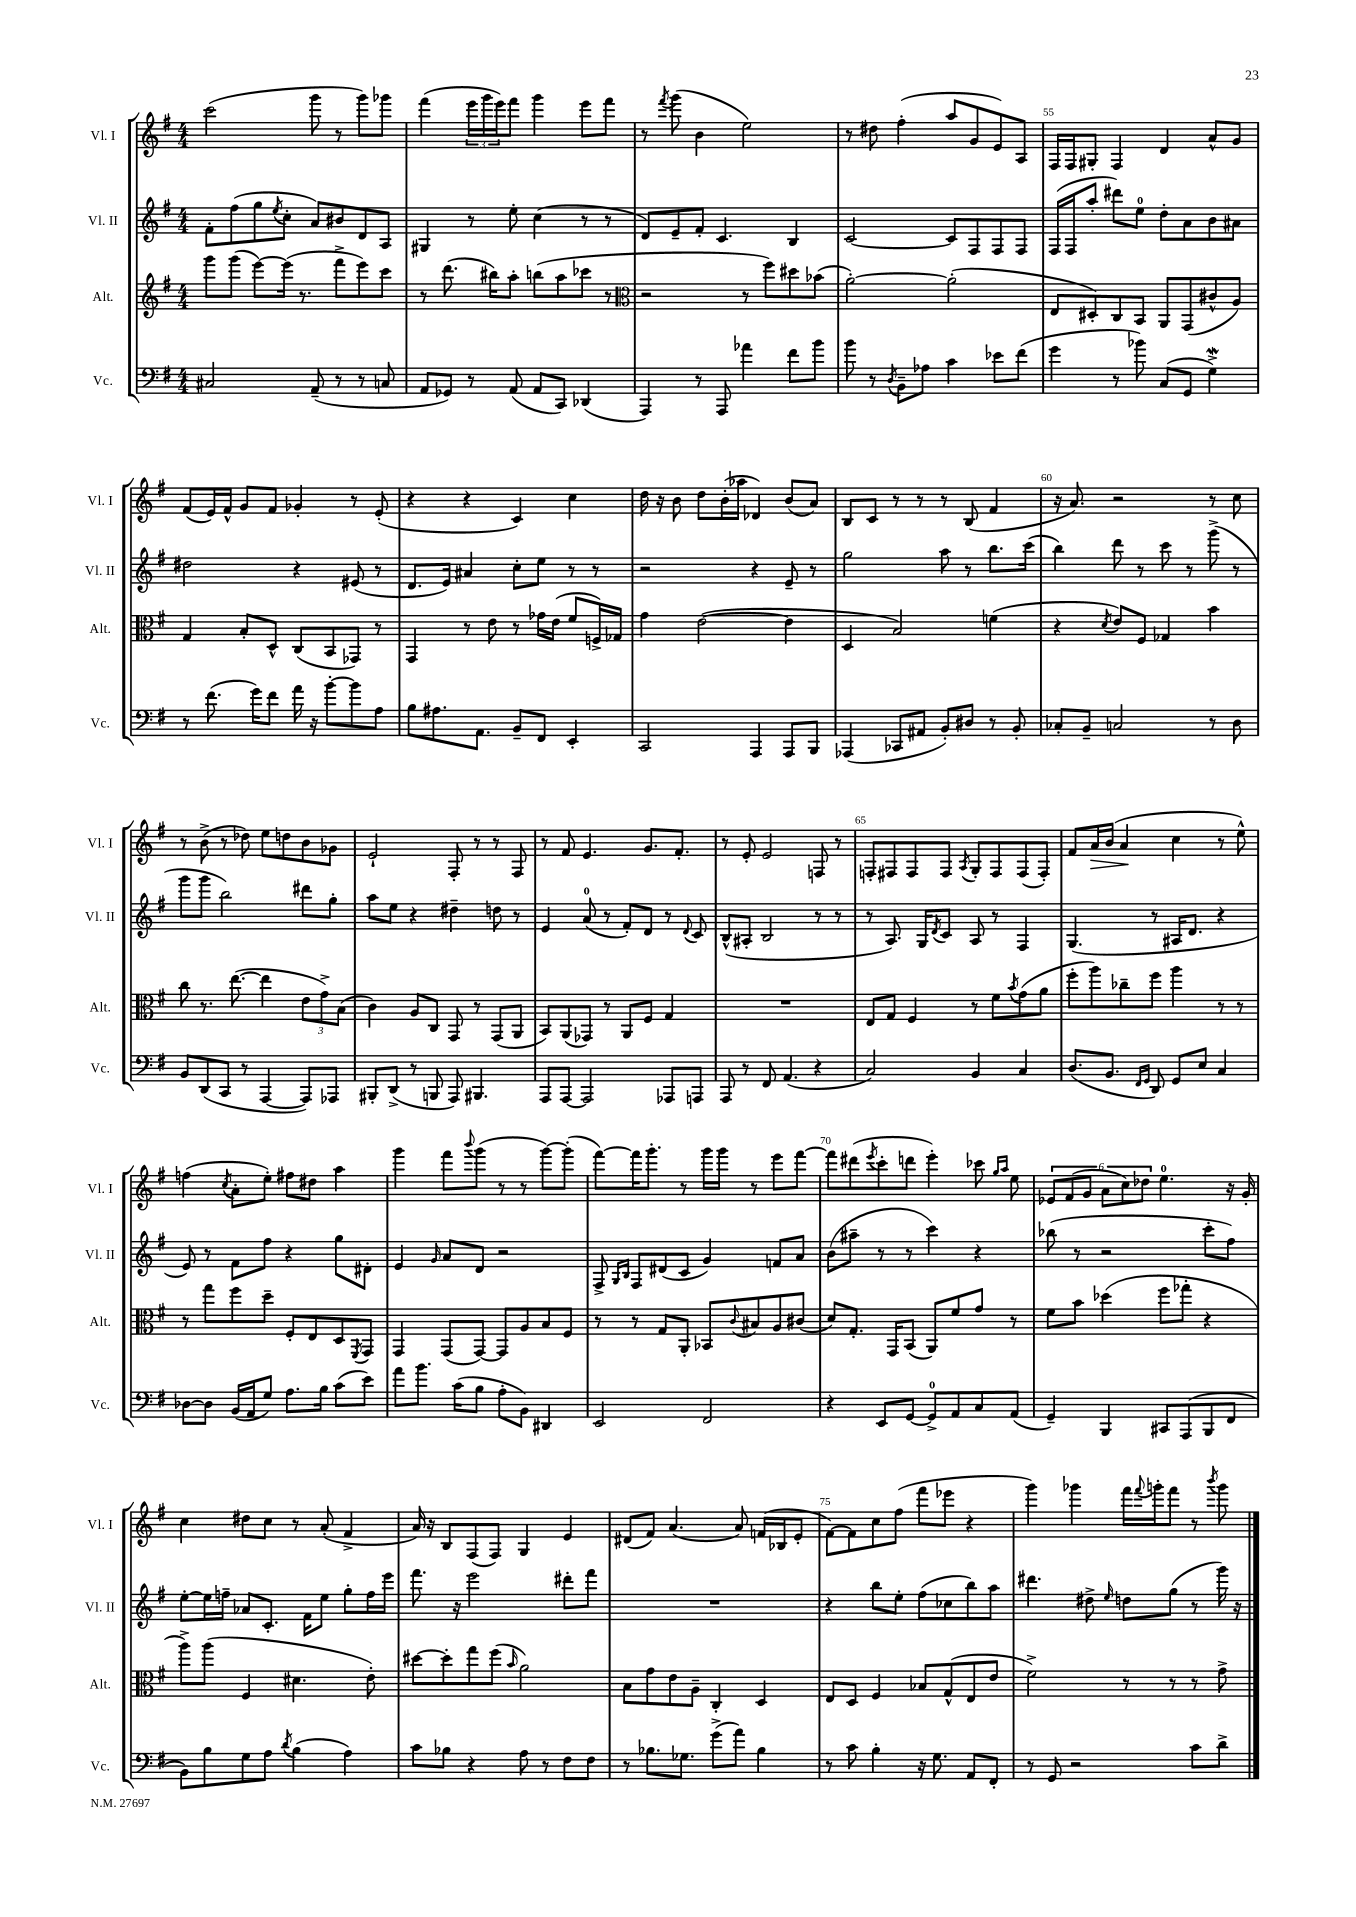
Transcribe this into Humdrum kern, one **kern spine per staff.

**kern	**kern	**kern	**kern
*staff4	*staff3	*staff2	*staff1
*clefF4	*clefG2	*clefG2	*clefG2
*k[f#]	*k[f#]	*k[f#]	*k[f#]
*M4/4	*M4/4	*M4/4	*M4/4
2C#	8ggg	8f#'	(2ccc
.	(8ggg	(8ff#	.
.	[8eee)	8gg	.
.	.	8qee	.
.	(16eee]	8cc'	.
.	8.r	.	.
(8AA~	.	8a)	8ggg
8r	8fff#^	8b#	8r
8r	8eee)	8d	8ggg)
8C	8ccc	8A	8ggg-
=	=	=	=
8AA	8r	4G#	(4fff#
8GG-)	(8.ddd	.	.
8r	.	8r	24eee
.	.	.	24ggg
.	16bb#)	.	.
.	.	.	24eee)
(8AA	8aa'	8ee'	8fff#
8AA	(8bb	(4cc	4ggg
8CC)	8aa	.	.
(4DD-	8ccc-	8r	8eee
.	8r	8r	8fff#
=	=	=	=
*	*clefC3	*	*
4AAA)	2r	8d)	8r
.	.	.	8qfff#
.	.	8e~	(8ggg
8r	.	8f#'	4b
8AAA	.	4.c	.
4a-	8r	.	2ee)
.	8ff#)	.	.
8f#	8dd#	4B	.
8b	(8b-	.	.
=	=	=	=
8b	[2a')	[2c	8r
8r	.	.	8dd#
8qD	.	.	.
8BB~	.	.	(4ff#'
8A-	.	.	.
4c	(2a']	8c]	8aa
.	.	8F#	8g
8e-	.	8F#	8e)
(8f#	.	8F#	8A
=	=	=	=
4g	8E	(16F#	16F#
.	.	16F#	16F#
.	8D#')	8aa'	8G#'
8r	8C	8ddd#)	4F#
8b-)	8BB	8ee	.
(8C	8AA	8dd'	4d
8GG	(8GG	8a	.
4G^)	8c#^^	8b	8a^^
.	8A)	8a#	8g
=	=	=	=
8r	4G	2dd#	(8f#
(8.f#	.	.	16e)
.	.	.	16f#^^
.	8B'	.	8g
16g)	.	.	.
8f#	8D^^	.	8f#
16a	(8C	4r	4g-'
16r	.	.	.
[8b'	8BB	.	.
8b]	8GG-)	(8e#	8r
8A	8r	8r	(8e'
=	=	=	=
8B	4GG	8.d	4r
8.A#	.	.	.
.	.	16e)	.
.	8r	4a#	4r
8.AA	.	.	.
.	8e	.	.
8BB~	8r	8cc'	4c)
8FF#	16g-	8ee	.
.	(16e	.	.
4EE'	8f#	8r	4cc
.	16F^)	8r	.
.	16G-	.	.
=	=	=	=
2CC	4g	2r	16dd
.	.	.	16r
.	.	.	8b
.	([2e	.	8dd
.	.	.	(16b'
.	.	.	16aa-
4AAA	.	4r	4d-)
8AAA	4e]	8e~	(8b
8BBB	.	8r	8a)
=	=	=	=
(4AAA-	4D	2gg	8B
.	.	.	8c
8CC-	2B)	.	8r
8AA#	.	.	8r
8BB')	.	8aa	8r
8D#	.	8r	(8B
8r	(4f	8.bb	4f#
8BB'	.	.	.
.	.	(16ccc	.
=	=	=	=
8C-'	4r	4bb)	16r
.	.	.	8.a)
8BB~	.	.	.
.	8qd	.	.
2C	8e)	8ddd	2r
.	8F#	8r	.
.	4G-	8ccc	.
.	.	8r	.
8r	4b	(8ggg^	8r
8D	.	8r	8cc
=	=	=	=
8BB	8cc	8ggg	8r
(8DD	8.r	8ggg	(8b^
8CC	.	2bb)	8r
.	([8.ee	.	.
8r	.	.	8dd-)
[4AAA	4ee]	.	8ee
.	.	.	8dd
8AAA])	12e	8ddd#	8b
.	12g^)	.	.
8AAA-	.	8gg'	8g-
.	(12B	.	.
=	=	=	=
8BBB#'	4c)	8aa	2e`
(8DD^	.	8ee	.
8r	8A	4r	.
8BBB	8C	.	.
8AAA)	8GG	4dd#~	8F#'
4.BBB#	8r	.	8r
.	(8GG	8dd	8r
.	8AA	8r	8F#
=	=	=	=
8AAA	8BB)	4e	8r
[8AAA	(8AA	.	8f#
2AAA]	8GG-)	(8a	4.e
.	8r	8r	.
.	8AA	8f#')	.
.	8F#	8d	8.g
8AAA-	4G	8r	.
.	.	.	8.f#'
.	.	8qqd	.
8AAA	.	8c	.
=	=	=	=
8AAA	1r	(8B^^	8r
8r	.	8A#'	8e'
8FF#	.	2B	2e
(4.AA	.	.	.
4r	.	8r	8F
.	.	8r	8r
=	=	=	=
2C)	8E	8r	8F'
.	8G	8.A)	8F#
.	4F#	.	8F#
.	.	16G	.
.	.	8qd	.
.	.	8c	8F#
.	.	.	8qA
4BB	8r	8A	8G'
.	8f#	8r	8F#
.	8qb	.	.
4C	(8g	4F#	(8F#
.	8a	.	8F#')
=	=	=	=
(8.D	8ff#'	(4.G	8f#
.	8aa)	.	16a
8.BB	.	.	(16b
.	8cc-~	.	4a
16qqFF#	.	.	.
16qqGG	.	.	.
8DD)	8ff#	8r	.
8GG	4aa	16A#	4cc
.	.	8.d	.
8E	.	.	.
4C	8r	4r	8r
.	8r	.	8ee^^)
=	=	=	=
[8D-	8r	8e)	(4ff
8D-]	8gg	8r	.
.	.	.	8qcc
(16BB	8ff#	8f#	8a'
16AA	.	.	.
8G)	8dd~	8ff#	8ee')
8.A	8F#'	4r	8ff#
.	8E	.	8dd#
16B	.	.	.
(8c	8D	8gg	4aa
.	8qFF#	.	.
8e)	8GG	8d#'	.
=	=	=	=
8a	4GG	4e	4ggg
8.b	.	.	.
.	.	16qqg	.
.	(8GG	8a	8fff#
(16c	.	.	.
.	.	.	8qqbbb
8B	[8GG)	8d	(8ggg
8A'	8GG]	2r	8r
8BB)	8A	.	8r
4DD#	8B	.	[8ggg)
.	8F#	.	(8ggg']
=	=	=	=
2EE	8r	8F#^	[8fff#)
.	.	16qqG	.
.	.	16qqB	.
.	8r	8F#	16fff#]
.	.	.	8.ggg'
.	8G	(8d#	.
.	8AA'	8c	8r
2FF#	8BB-	4g)	16ggg
.	.	.	16ggg
.	8qqc	.	.
.	8B#	.	8r
.	8A	8f	8eee
.	(8c#	8a	[8fff#
=	=	=	=
4r	8d)	(8b	8fff#]
.	8.G'	8aa#~	(8ddd#
.	.	.	8qeee
8EE	.	8r	8ccc'
.	16GG	.	.
[8GG	(8BB	8r	8ddd
8GG^]	8AA)	4ccc)	4eee')
8AA	8f#	.	.
8C	8g	4r	8ccc-
.	.	.	16qqgg
.	.	.	16qqaa
(8AA	8r	.	8ee
=	=	=	=
4GG~)	8f#	(8bb-	12e-
.	.	.	(12f#
.	8b	8r	.
.	.	.	12g
4BBB	(4dd-	2r	12a
.	.	.	12cc)
.	.	.	12dd-
8CC#	8ff#	.	4.ee
(8AAA	8gg-'	.	.
8BBB	4r	8ccc'	.
8FF#	.	8ff#)	16r
.	.	.	16g'
=	=	=	=
8BB)	8aa^)	[8ee'	4cc
8B	(8aa	16ee]	.
.	.	16ff~	.
8G	4F#	8a-	8dd#
8A	.	8.c'	8cc
8qd	.	.	.
(4B	4.d#	.	8r
.	.	16f#	.
.	.	8ee	(8a'
4A)	.	8gg'	4f#^
.	8e')	16ff	.
.	.	16eee	.
=	=	=	=
8c	[8dd#	8.fff#	16a)
.	.	.	16r
8B-	8dd#']	.	8B
.	.	16r	.
4r	8gg	2eee	(8F#
.	(8ff#	.	8F#)
.	16qqb	.	.
8A	2a)	.	4G
8r	.	.	.
8F#	.	8ddd#'	4e
8F#	.	8fff#	.
=	=	=	=
8r	8B	1r	(8d#
8.B-	8g	.	8f#)
.	8e	.	(4.a
8.G-	.	.	.
.	8A~	.	.
(8g^	4C'	.	.
8a)	.	.	8a)
4B-	4D	.	(16f
.	.	.	16B-
.	.	.	8e'
=	=	=	=
8r	8E	4r	[8f#)
8c	8D	.	8f#]
4B'	4F#	8bb	8cc
.	.	8ee'	(8ff#
16r	8B-	(8ff#	8fff#
8.G	.	.	.
.	(8G^^	8cc-	8eee-
8AA	8E	8bb)	4r
8FF#'	8e	8aa	.
=	=	=	=
8r	2f#^)	4.ddd#	4ggg)
8GG	.	.	.
2r	.	.	4ggg-
.	.	8dd#^	.
.	.	16qqee	.
.	8r	8dd	16fff#
.	.	.	8qqfff#
.	.	.	16ggg'
.	8r	(8gg	8fff#
8c	8r	8r	8r
.	.	.	8qbbb
8d^	8g^	16ggg)	8ggg
.	.	16r	.
==	==	==	==
*-	*-	*-	*-
